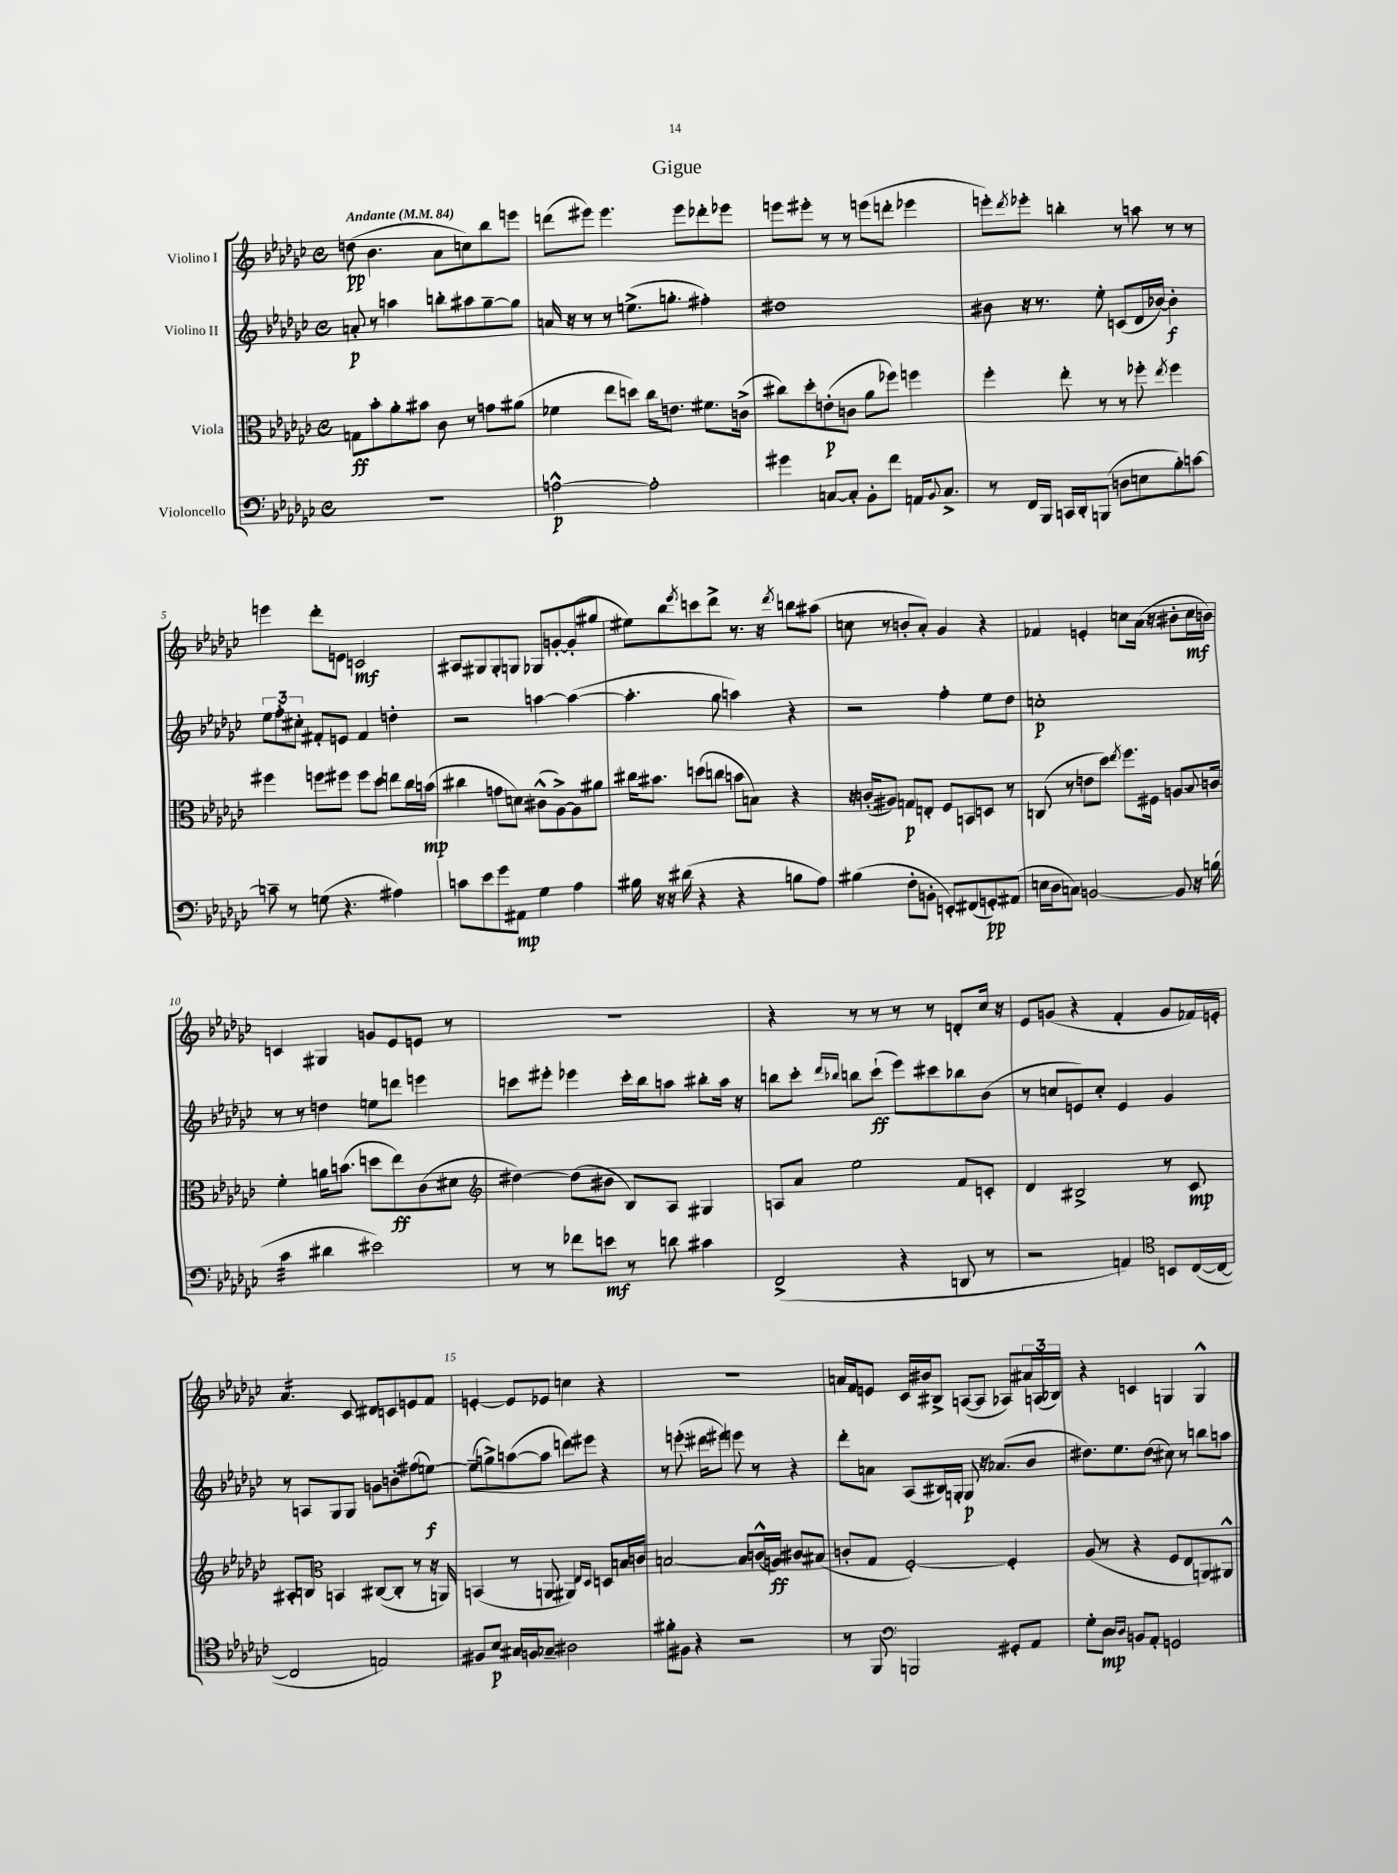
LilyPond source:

\header { title = "Gigue" }
<<
\new StaffGroup <<
\new Staff = "s0" \with { instrumentName = "Violino I" } {
    \clef treble \key ges \major \defaultTimeSignature \time 4/4 \tempo "Andante" 4 = 84
    d''8\pp( bes'4. aes'8 c''8) bes''8 e'''8 |
    d'''8( eis'''8) eis'''4. eis'''8 des'''8-. ees'''8 |
    e'''8 eis'''8-. r8 r8 e'''8( d'''8-. ees'''4 |
    e'''8-.) \acciaccatura { des'''8 } ees'''8-. b''4-. r8 a''8 r8 r8 |
    e'''4 des'''8-. e'8 c'2\mf |
    ais8 gis8 gis8-. g8 ges8 g'8~-. g'8-.( gis''8 |
    eis''8) bes''8 \acciaccatura { ees'''8 } c'''8 des'''8-> r8. r16 \acciaccatura { des'''8 } b''8 ais''8( |
    c''8 r8 b'8-. aes'8-.) ges'4 r4 |
    fes'4 e'4-. c''8 aes'16( r16 bis'8-. c''16\mf b'16) |
    c'4 gis4 g'8 ees'8 e'8 r8 |
    R1 |
    r4 r8 r8 r8 r8 d'8-. ces''16 r16 |
    ees'8 g'8( r4 f'4-. g'8 fes'16) e'16-. |
    aes'4.:16 ces'8 dis'8 c'8 e'8 f'8 |
    e'4~-. e'8 ees'8 c''4 r4 |
    R1 |
    a'16 f'16 e'8 ces'16 bis'16 bis8-> a8~( a8 aes8) \tuplet 3/2 { ais'16 a16( bes16) } |
    r4 c'4 g4 g4-^ \bar "|." |
}
\new Staff = "s1" \with { instrumentName = "Violino II" } {
    \clef treble \key ges \major \defaultTimeSignature \time 4/4
    a'8-.\p r8 a''4 b''8-. ais''8 ges''8~-- ges''8 |
    a'16 r16 r8 r8 e''8.->( g''8.-. fis''4-.) |
    dis''1 |
    bis'8 r16 r8. ees''8-. c'8( des'16 bes'16~) bes'4-.\f |
    \tuplet 3/2 { ees''8 f''8-. cis''8-. } fis'8-. e'8 fis'4 d''4-. |
    r2 a''4~ a''4~( |
    a''4.-. ges''8 a''4) r4 |
    r2 f''4-. ees''8 des''8 |
    c''1-.\p |
    r8 r8 d''4 e''8 d'''8 e'''4 |
    c'''8 eis'''8-. ees'''4 c'''16-. bes''16 a''8 bis''8-. a''16 r16 |
    b''8 ces'''8-. \grace { des'''16 bes''16 } b''8 ces'''8-!\ff( ees'''8) cis'''8 bes''8 bes'8( |
    r8 c''8 e'8) c''8-. e'4 ges'4 |
    r8 a8 ges8 ges8 g'8 b'8-. fis''8( e''8~\f) |
    e''8--( g''8->) a''8~( a''8 d'''8) eis'''8 r4 |
    r8 e'''8.-.( dis'''16 eis'''8) e'''8 r8 r4 |
    des'''8-. a'8 aes8( bis16) g16-. g8\p r16 aes'8.( bes'8 |
    dis''8.) ees''8. dis''8( cis''8) r8 b''8 a''8 \bar "|." |
}
\new Staff = "s2" \with { instrumentName = "Viola" } {
    \clef alto \key ges \major \defaultTimeSignature \time 4/4
    g8\ff bes'8-. aes'8-. bis'8 ces'8 r8 g'8 ais'8( |
    fes'4 ees''8 d''8) ces''16 e'8. fis'8. c'16->( |
    cis''8) des''8-. e'8-.\p( c'8 aes'8 fes''8) f''4 |
    f''4-. ees''8-. r8 r8 fes''8-. \acciaccatura { ees''8 } fes''4 |
    fis''4 f''8 fis''8 fis''8 des''8 e''8 ces''16 b'16\mp( |
    cis''4 g'8 d'8) cis'8-^( aes8~->) aes8 ais'8 |
    cis''16 bis'8. d''8( c''8 b'8 b8) r4 |
    r16 c'16-.( ais8) g8\p e8-. f8 b,8 d8 r8 |
    c8( r8 e'8 des''8) \acciaccatura { ees''8 } f''8. fis16 a8. \appoggiatura { bes8 } c'16 |
    f'4-. a'16 b'8.( d''8 ees''8\ff) ces'8( dis'8 |
    \clef treble dis''4~) dis''8( bis'8 bes8) aes8 gis4 |
    a8 aes'8 ees''2 f'8 c'8-. |
    des'4 bis2-> r8 ces'8\mp |
    ais8-. b8 \clef alto b,4 cis8~( cis8-. r8 r16 a,16) |
    b,4( r8 a,8 ais,4) \grace { ees16 des16 } d8 b16 c'16 |
    b2~ b8 c'16-^( a16\ff) cis'8 bis8( |
    c'8-. ges8 f2~-.) f4-. |
    aes8( r8 r4 f8 ees8 a,8) ais,8-^ \bar "|." |
}
\new Staff = "s3" \with { instrumentName = "Violoncello" } {
    \clef bass \key ges \major \defaultTimeSignature \time 4/4
    R1 |
    a2~-^\p a2-. |
    gis'4 c8~ c8-. bes,8-. f'8 a,16 \appoggiatura { bes,8 } c8.-> |
    r8 f,16 bes,,16 c,16 des,16-. b,,8( d8 e8 bes8-.) c'8~ |
    c'8-- r8 g8( r4. ais4) |
    c'8 ees'8 ges'8 ais,8\mp ges4 aes4 |
    bis16 r16 r16 dis'16( r4 r4 b8 aes8) |
    bis4( f8-. b,8-. e,8-.) fis,8( g,8-.\pp) ais,8( |
    e16 des16 c8) b,2~ b,8 r16 b16( |
    ces'4:32 dis'4 eis'2) |
    r8 r8 fes'8 e'8\mf r8 d'8 cis'4 |
    f,2->( r4 d,8 r8 |
    r2 a,4) \clef tenor b,8 ces16~( ces16~ |
    ces2 e2) |
    fis8 bes8\p gis16 f16 ges8-- ais2 |
    fis'8-. fis8 r4 r2 |
    r8 f,8 \clef bass b,,2 gis,8-. aes,8 |
    ges8-. des8\mp \grace { des16 des16 } b,8 aes,8-. g,2 \bar "|." |
}
>>
>>
\layout { \context { \Score \override BarNumber.break-visibility = ##(#f #t #t) barNumberVisibility = #(every-nth-bar-number-visible 5) } }
